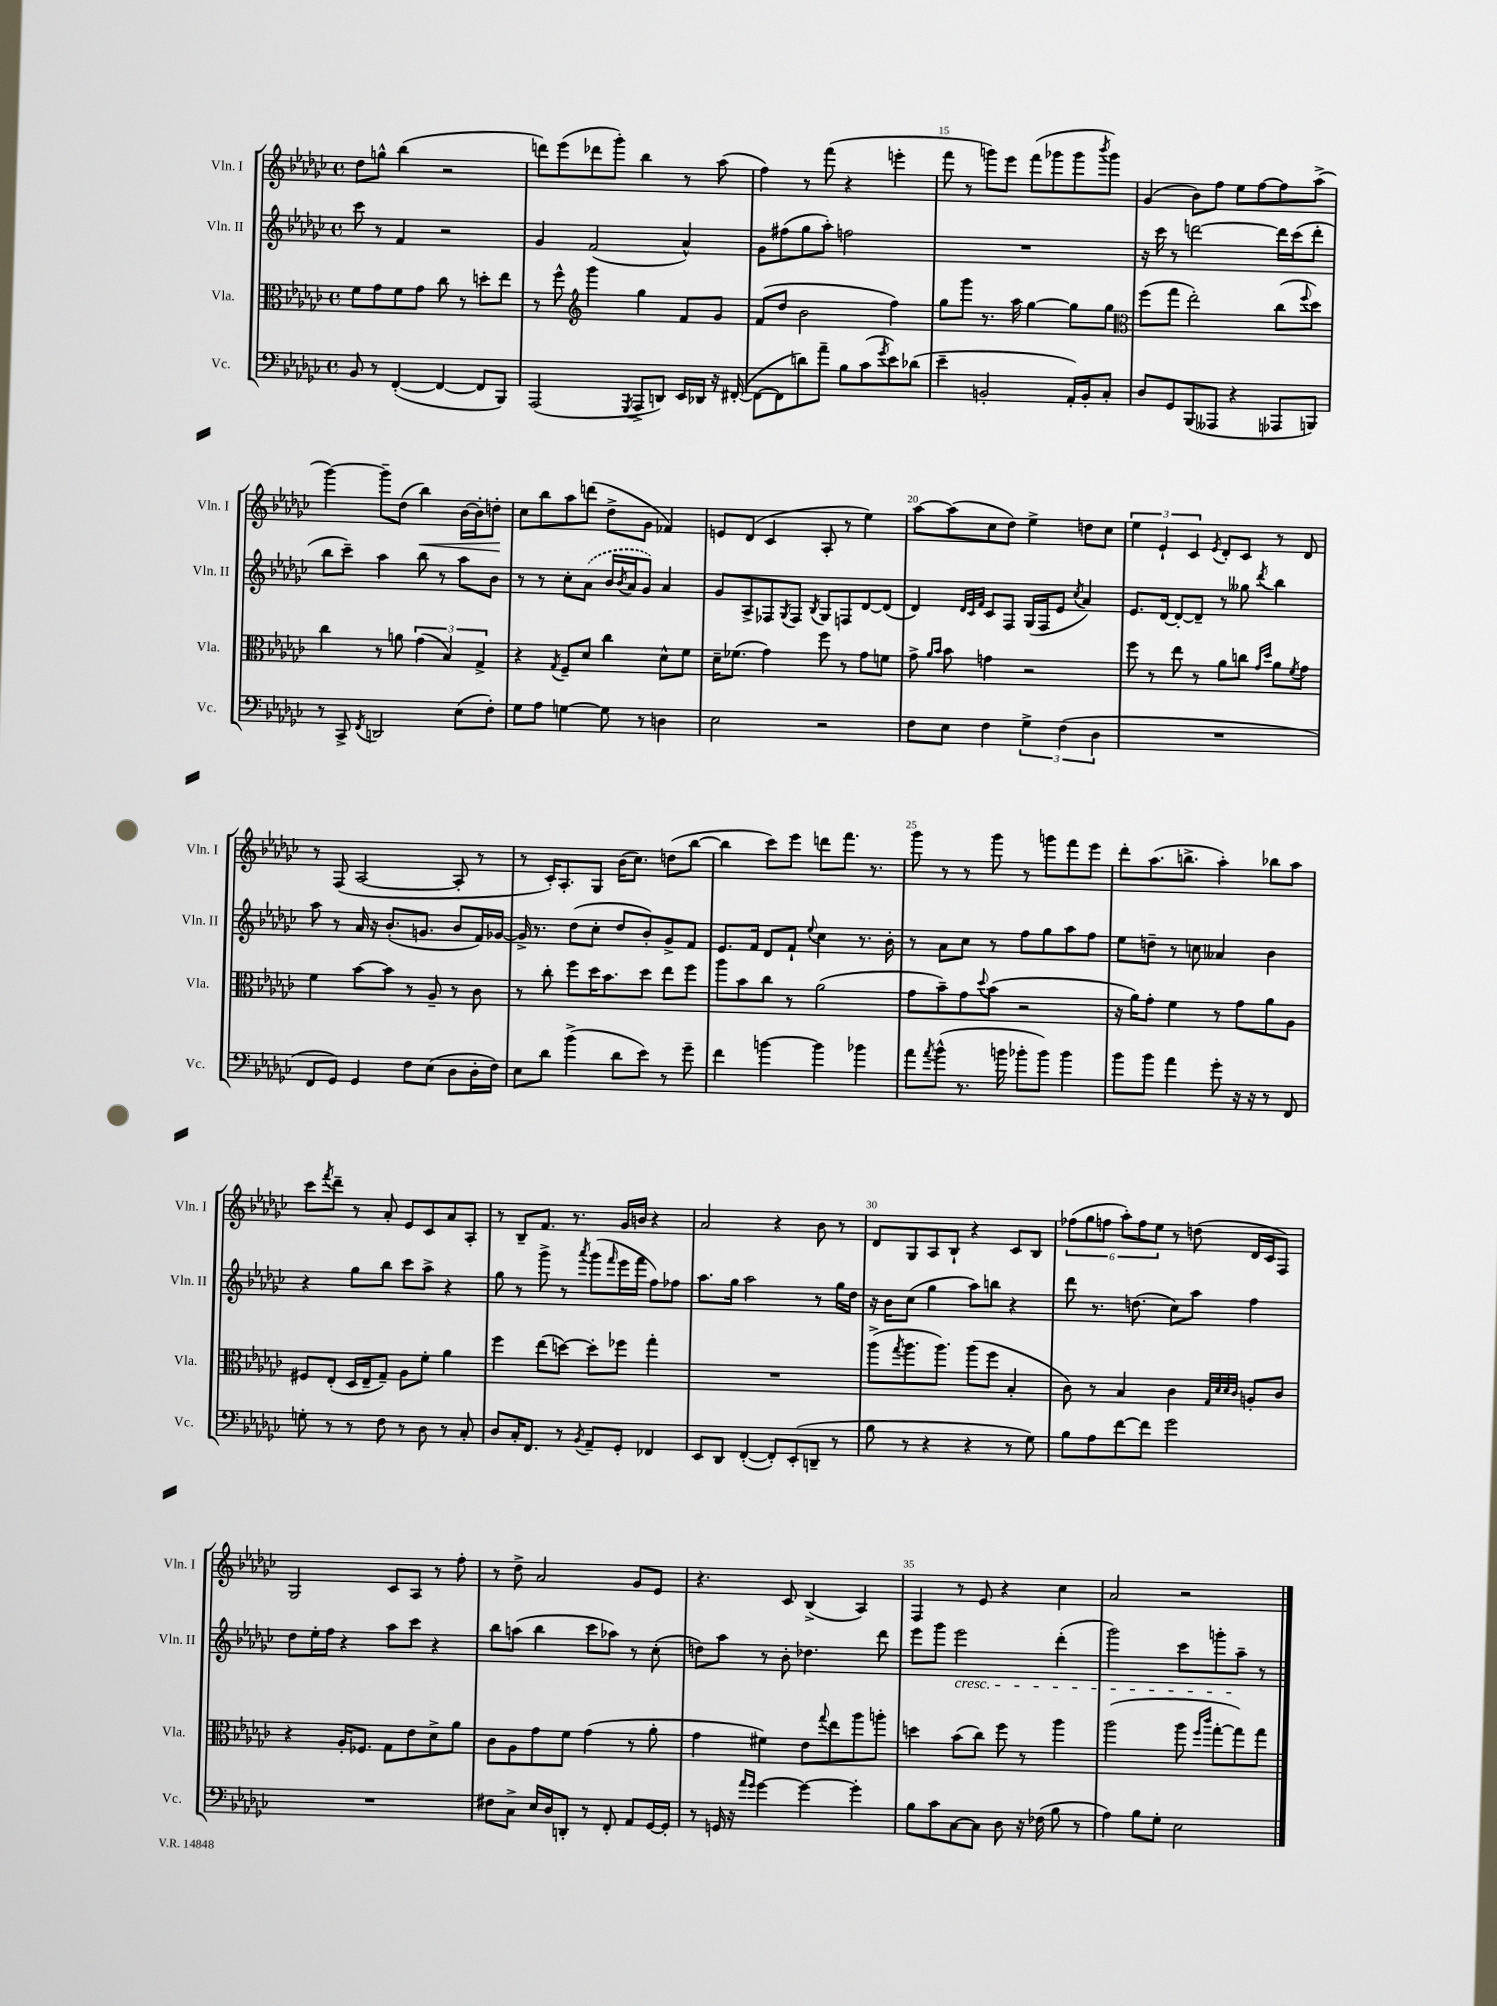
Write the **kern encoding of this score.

**kern	**kern	**kern	**kern
*staff4	*staff3	*staff2	*staff1
*clefF4	*clefC3	*clefG2	*clefG2
*k[b-e-a-d-g-c-]	*k[b-e-a-d-g-c-]	*k[b-e-a-d-g-c-]	*k[b-e-a-d-g-c-]
*M4/4	*M4/4	*M4/4	*M4/4
*met(c)	*met(c)	*met(c)	*met(c)
8BB-	8f	8ccc-	8dd-
8r	8g-	8r	8gg^^
([4FF'	8f	4f	(4bb-
.	8g-	.	.
4FF_	8cc-	2r	2r
.	8r	.	.
8FF]	8dd'	.	.
8BBB-)	8ee-	.	.
=	=	=	=
(2AAA-	8r	4g-	8ddd)
.	8ff^^	.	(8eee-
*	*clefG2	*	*
.	4ggg-	(2f	8ddd-
.	.	.	8ggg-')
8qGGG-	.	.	.
8AAA-^	4gg-	.	4bb-
8DD)	.	.	.
16EE-	8f	4a-^^)	8r
16DD-	.	.	.
16r	8g-	.	(8aa-
([16FF#'	.	.	.
=	=	=	=
8FF#_	(8f	8g-	4ff)
8FF#]	8dd-	(8ff#	.
8d)	2b-	8gg-	8r
8a-~	.	8aa-')	(8fff
8B-	.	2ff	4r
(8c-	.	.	.
8qg-	.	.	.
8e-)	4ff)	.	4eee'
(8d-	.	.	.
=	=	=	=
4e-~	8gg-	1r	8fff
.	8ggg-	.	8r
2BB'	8.r	.	8ggg)
.	.	.	8eee-
.	16aa-	.	.
.	[4gg-	.	(8fff
.	.	.	8ggg-
16AA-')	8gg-]	.	8ggg-
16BB'	.	.	.
.	.	.	8qbbb-
8C-'	8gg-	.	8ggg-)
=	=	=	=
*	*clefC3	*	*
8D-	(8ff	16r	(4g-
.	.	16ccc-	.
8GG-	8gg-	8r	.
(8BBB-	2ee-')	[2ddd	8b-)
8AAA--	.	.	8ff
4r	.	.	8ee-
.	.	.	[8ff
8AAA-	(8cc-	16ddd]	8ff]
.	.	(16ccc-	.
.	8qqff	.	.
8BBB)	8dd-)	8ddd'	(8aa-^
=	=	=	=
8r	4cc-	8bb-	[4ggg-)
8CC-^	.	8ccc-~)	.
8qFF	.	.	.
2DD	8r	4aa-	8ggg-~]
.	8a	.	(8dd-
.	(6g-	8bb-	4bb-)
.	.	8r	.
.	6B-)	.	.
(8E-	.	8aa-	[16b-
.	.	.	16b-']
.	6G-^	.	.
8F')	.	8b-	8dd'
=	=	=	=
8G-	4r	8r	8cc-
8A-	.	8r	8bb-
.	8qG-	.	.
[4G	8F~	8cc-'	8aa-
.	8d-	(8a-	(8ddd
8G]	4cc-	16b-	8dd-^
.	.	8qb-	.
.	.	16a-	.
8r	.	8g-)	8g-
4D	8d-^^	4a-	4f-)
.	8f	.	.
=	=	=	=
2E-	16d-~	8g-	8e
.	(8.f-	.	.
.	.	8A-^	(8d-
.	4g-)	8F-	4c-
.	.	8qG-	.
.	.	8F-	.
.	.	8qB-	.
2r	8ff	8G-	8A-'
.	8r	8F	8r
.	8g-	[8d-	4ee-)
.	8f	(8d-]	.
=	=	=	=
8F	8g-^	4d-)	[8aa-
.	16qqa-	.	.
.	16qqb-	.	.
8E-	8b-	.	(8aa-]
.	.	32qqd-	.
.	.	32qqc-	.
.	.	32qqf	.
4F	4g	8c-	8cc-
.	.	8F	8dd-)
6G-^	2r	(16G-	4ee-^
.	.	16F	.
.	.	8e-	.
(6F	.	.	.
.	.	8qcc-	.
.	.	4a-)	8dd
6D-	.	.	.
.	.	.	8cc-
=	=	=	=
1r	8ff	8.e-	6ee-
.	8r	.	.
.	.	.	6e-`
.	.	[16d-	.
.	8ee-	8d-'_	.
.	.	.	6c-
.	8r	8d-~]	.
.	.	.	8qe-
.	8a-	8r	8d-'
.	8cc	8gg--	8c-
.	16qqg-	.	.
.	16qqdd-	8qddd-	.
.	8a-	4bb-	8r
.	8qf	.	.
.	8g-	.	8d-
=	=	=	=
8FF	4f	8aa-	8r
8GG-)	.	8r	(8F
4GG-	[8b-	16a-	[2A-
.	.	16r	.
.	8b-]	(8.b-'	.
8F	8r	.	.
.	.	8.g	.
(8E-	8A-~	.	.
8D-	8r	8b-	8A-']
16D-'	8c-	16f)	8r
16F)	.	[16g-	.
=	=	=	=
8E-	8r	16g-^]	8r
.	.	8.r	.
8d-	8cc-'	.	16c-')
.	.	.	8.A-'
(4b-^	8ff	(8dd-	.
.	16dd-	8cc-'	8G-
.	8.b-	.	.
8d-	.	8dd-	(16b-
.	.	.	8.cc-)
8e-)	8dd-	8b-')	.
8r	8ee-	8g-^	(8dd
8g-~	8ff	8f	[8bb-
=	=	=	=
4f	8aa-	8.e-	4bb-]
.	8b-	.	.
.	.	16f	.
[4b	8cc-	8d-	8ccc-)
.	8r	8f`	8eee-
.	.	8qqee-	.
4b]	(2a-	4cc-	8ddd
.	.	.	8.fff
4b-	.	8.r	.
.	.	.	8.r
.	.	16b-'	.
=	=	=	=
8a-	8g-	8r	8ggg-
8qa-	.	.	.
(8b-^^	8b-~)	8a-	8r
8.r	8g-	8cc-	8r
.	8qqdd-	.	.
.	(8b-	8r	8ggg-
16b	.	.	.
8b-'	2r	8ff	8r
8b-)	.	8gg-	8ggg
4b-	.	8aa-	8fff
.	.	8ff	8eee-
=	=	=	=
8b-	16r	8ee-	8ddd-'
.	16a-)	.	.
8b-	8g-'	8dd~	(8.aa-
4a-	4f	8r	.
.	.	.	8.bb^
.	.	8cc	.
8g-'	8r	4a--	4aa-')
16r	8g-	.	.
16r	.	.	.
8r	8a-	4b-	8bb-
8FF	8A-	.	8aa-
=	=	=	=
8G'	8F#	4r	8ccc-
.	.	.	8qfff
8r	(8E-'	.	8ddd-~
8r	16D-	8gg-	8r
.	16E-~	.	.
8F	8G-~)	8bb-	8a-'
8r	8A-	8ccc-	8e-
8D-	8f'	8aa-^	8c-
8r	4a-	4r	8a-
8C-'	.	.	8A-'
=	=	=	=
8D-	4ff	8gg-	8r
16C-'	.	8r	8B-~
8.FF	.	.	.
.	(8ee-	8ggg-^	8.f
8r	[8dd)	8r	.
.	.	.	8.r
8qBB-	.	8qaaa-	.
8AA-~	8dd']	(8ggg-	.
.	.	16qqfff	.
8GG-'	8ff-	16eee-	16g-
.	.	16fff	16b
4FF-	4gg-'	8ff)	4r
.	.	8ff-	.
=	=	=	=
8EE-	1r	8.aa-	2a-
8DD-	.	.	.
.	.	16gg-	.
([4FF'	.	2aa-	.
8FF'])	.	.	4r
(8EE-'	.	.	.
8DD~	.	8r	8b-
8r	.	16gg-	8r
.	.	16dd-	.
=	=	=	=
8B-	(8aa-^	16r	8d-
.	.	16b-	.
.	8qgg-	.	.
8r	8.aa-	(8cc-	8G-
4r	.	4gg-	8A-
.	8.aa-)	.	.
.	.	.	8B-`
4r	(8aa-	8aa-)	4r
.	8ff	8bb	.
8r	4B-'	4r	8c-
8G-)	.	.	8B-
=	=	=	=
8B-	8c-)	8ddd-	(12ff-
.	.	.	12gg-
8A-	8r	8.r	.
.	.	.	12ff
[8f	4B-	.	12aa-')
.	.	(8.dd	.
.	.	.	12ff
8f]	.	.	.
.	.	.	12ee-
2g-	4c-	8cc-)	8r
.	.	8aa-	(8dd
.	32qqG-	.	.
.	32qqd-	.	.
.	32qqd-	.	.
.	32qqc-	.	.
.	8A'	4ff	16d-
.	.	.	16c-
.	8c-	.	8F)
=	=	=	=
1r	4r	8dd-	2G-
.	.	16ee-'	.
.	.	16ff	.
.	16A-'	4r	.
.	8.F-	.	.
.	8G-	8aa-	8c-
.	8e-	8ccc-	8A-
.	8d-^	4r	8r
.	8a-	.	8ff'
=	=	=	=
8F#	8c-	8bb-	8r
8C-^	8A-	(8aa	8dd-^
16E-	8g-	4bb-	2a-
16D-	.	.	.
8DD'	8f	.	.
8r	(4g-	8ccc-	.
8FF'	.	8aa-)	.
8AA-	8r	8r	8g-
[16GG-	8a-'	(8cc-'	8e-
16GG-']	.	.	.
=	=	=	=
8r	4g-	8dd)	4.r
16GG	.	8aa-	.
16r	.	.	.
16qqa-	.	.	.
16qqg-	.	.	.
[4g-	4f#)	8r	.
.	.	8b-'	8c-
4g-_	8e-	4.dd-	(4B-^
.	8qqgg-	.	.
.	8ee-	.	.
4g-']	8aa-	.	4A-)
.	8aa'	8ddd-	.
=	=	=	=
8B-	4dd	8eee-	4F
8c-	.	8ggg-	.
[8C-	(8b-	2eee-	8r
8C-]	8cc-)	.	8e-
8D-	8ff	.	4r
16r	8r	.	.
(16F-	.	.	.
8B-	4aa-	(4ddd-'	4cc-
8r	.	.	.
=	=	=	=
4A-)	(2aa-	2ggg-)	2a-
8B-	.	.	.
8G-'	.	.	.
2E-	8aa-	8ccc-	2r
.	16qqff	.	.
.	16qqccc-	.	.
.	[8gg-'	8ggg'	.
.	8gg-])	8aa-~	.
.	8gg-	8r	.
==	==	==	==
*-	*-	*-	*-
